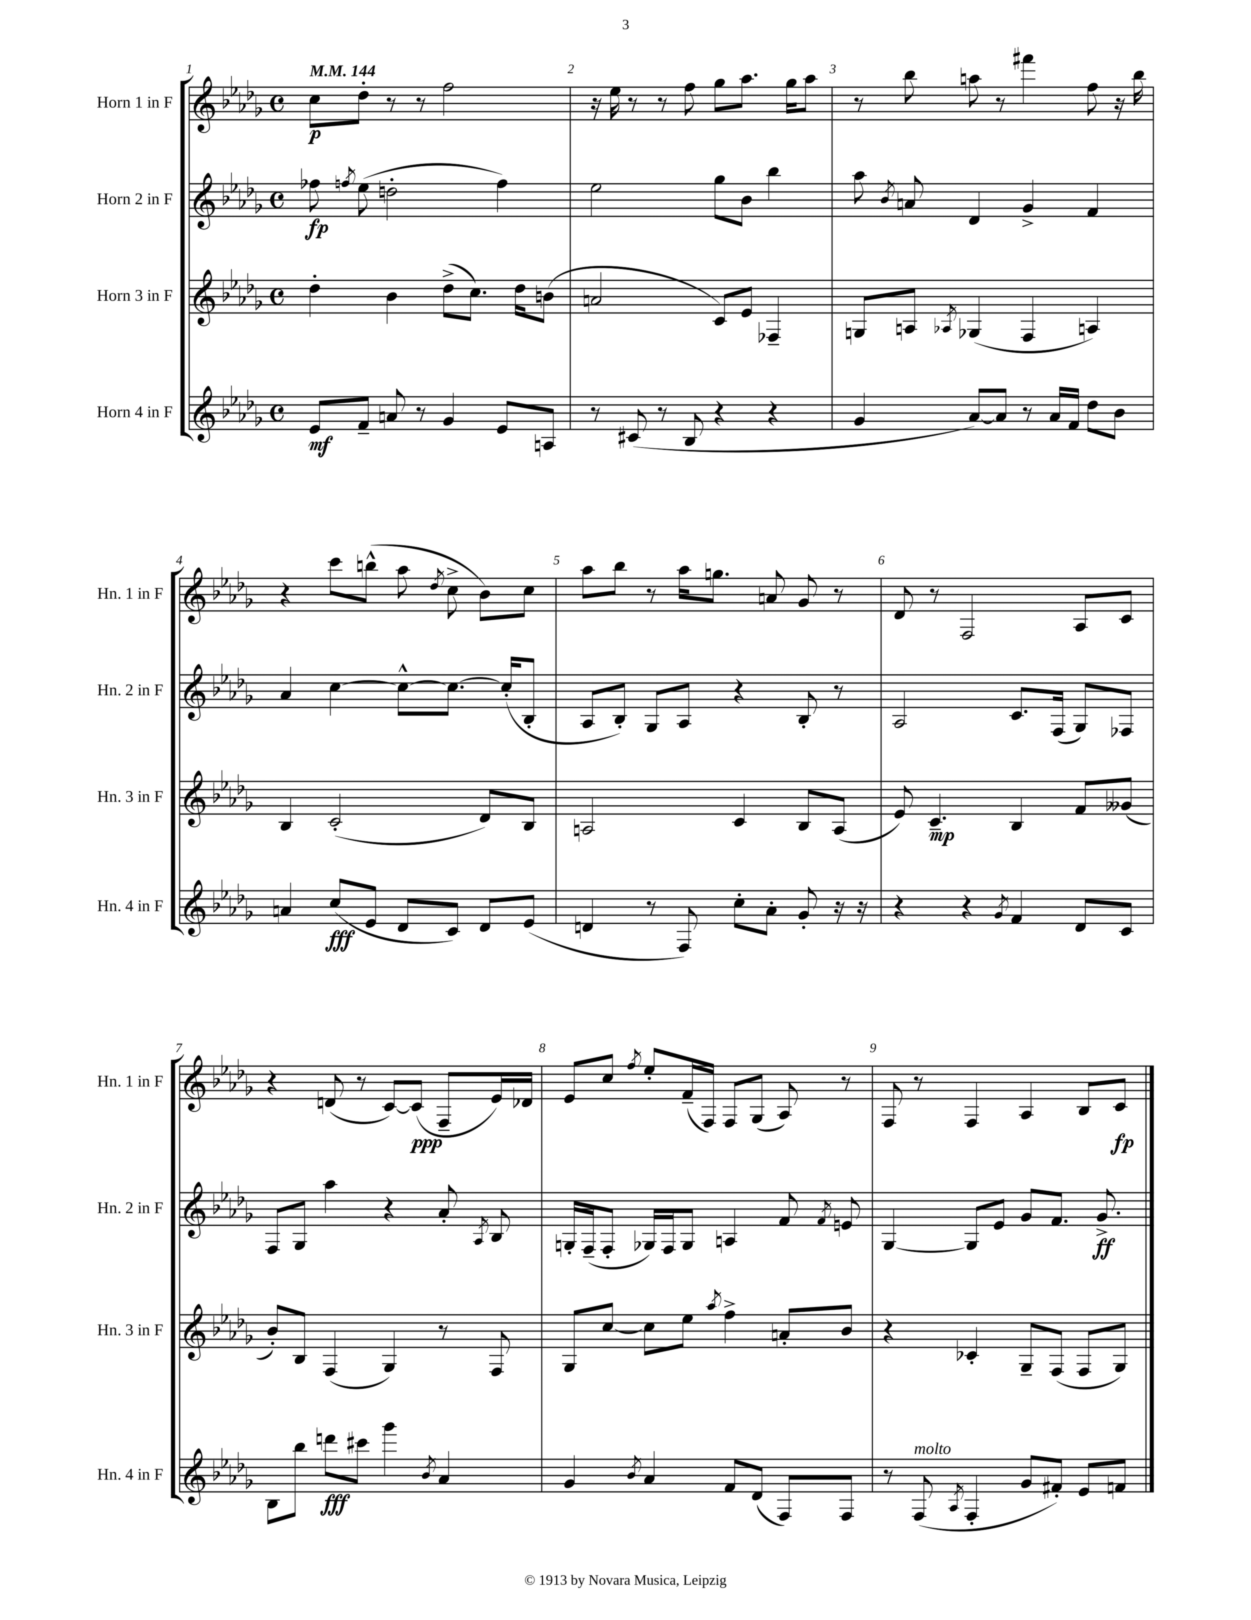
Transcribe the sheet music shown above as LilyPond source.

<<
\new StaffGroup <<
\new Staff = "s0" \with { instrumentName = "Horn 1 in F" shortInstrumentName = "Hn. 1 in F" } {
    \clef treble \key des \major \defaultTimeSignature \time 4/4 \tempo 4 = 144
    \autoBeamOff c''8[\p des''8]-. r8 r8 f''2 |
    r16 ees''16 r8 r8 f''8 ges''8[ aes''8.] ges''16[ aes''8] |
    r8 bes''8 a''8 r8 fis'''4 f''8 r16 bes''16 |
    r4 c'''8[ b''8]-^( aes''8 \acciaccatura { des''8 } c''8-> bes'8[) c''8] |
    aes''8[ bes''8] r8 aes''16[ g''8.] a'8 ges'8 r8 |
    des'8 r8 f2 aes8[ c'8] |
    r4 d'8( r8 c'8[~) c'8]\ppp( f8[-- ees'16) des'16] |
    ees'8[ c''8] \acciaccatura { f''8 } ees''8[-. f'16--( f16]) f8[ ges8]( aes8) r8 |
    f8 r8 f4 aes4 bes8[ c'8]\fp \bar "|." |
}
\new Staff = "s1" \with { instrumentName = "Horn 2 in F" shortInstrumentName = "Hn. 2 in F" } {
    \clef treble \key des \major \defaultTimeSignature \time 4/4
    \autoBeamOff fes''8\fp \acciaccatura { f''8 } ees''8( d''2-. f''4) |
    ees''2 ges''8[ bes'8] bes''4 |
    aes''8 \acciaccatura { bes'8 } a'8 des'4 ges'4-> f'4 |
    aes'4 c''4~ c''8[~-^ c''8.]~ c''16[-.( bes8]-. |
    aes8[ bes8]-.) ges8[ aes8] r4 bes8-. r8 |
    aes2 c'8.[ f16]( ges8[) fes8] |
    f8[ ges8] aes''4 r4 aes'8-. \acciaccatura { aes8 } bes8 |
    g16[-. f16--( f8]-. ges16[) f16 ges8] a4 f'8 \acciaccatura { f'8 } e'8 |
    ges4~ ges8[ ees'8] ges'8[ f'8.] ges'8.->\ff \bar "|." |
}
\new Staff = "s2" \with { instrumentName = "Horn 3 in F" shortInstrumentName = "Hn. 3 in F" } {
    \clef treble \key des \major \defaultTimeSignature \time 4/4
    \autoBeamOff des''4-. bes'4 des''8[->( c''8.]) des''16[ b'8]( |
    a'2 c'8[) ees'8] fes4-- |
    g8[ a8] \acciaccatura { aes8 } ges4( f4 a4) |
    bes4 c'2-.( des'8[) bes8] |
    a2 c'4 bes8[ a8]( |
    ees'8) c'4.--\mp bes4 f'8[ geses'8]( |
    bes'8[-.) bes8] f4( ges4) r8 f8 |
    ges8[ c''8]~ c''8[ ees''8] \acciaccatura { aes''8 } f''4-> a'8[-. bes'8] |
    r4 ces'4-. ges8[-- f8]( f8[ ges8]) \bar "|." |
}
\new Staff = "s3" \with { instrumentName = "Horn 4 in F" shortInstrumentName = "Hn. 4 in F" } {
    \clef treble \key des \major \defaultTimeSignature \time 4/4
    \autoBeamOff ees'8[\mf f'8]-- a'8 r8 ges'4 ees'8[ a8] |
    r8 cis'8( r8 bes8 r4 r4 |
    ges'4 aes'8[~) aes'8] r8 aes'16[ f'16] des''8[ bes'8] |
    a'4 c''8[\fff( ees'8] des'8[ c'8]) des'8[ ees'8]( |
    d'4 r8 f8) c''8[-. aes'8]-. ges'8-. r16 r16 |
    r4 r4 \acciaccatura { ges'8 } f'4 des'8[ c'8] |
    bes8[ bes''8] d'''8[\fff cis'''8] ges'''4 \acciaccatura { bes'8 } aes'4 |
    ges'4 \acciaccatura { bes'8 } aes'4 f'8[ des'8]( f8[) f8] |
    r8 f8^\markup { \italic "molto" }( \acciaccatura { aes8 } f4-. ges'8[ fis'8]-.) ees'8[ f'8] \bar "|." |
}
>>
>>
\layout { \context { \Score \override BarNumber.break-visibility = ##(#f #t #t) barNumberVisibility = #all-bar-numbers-visible } }
